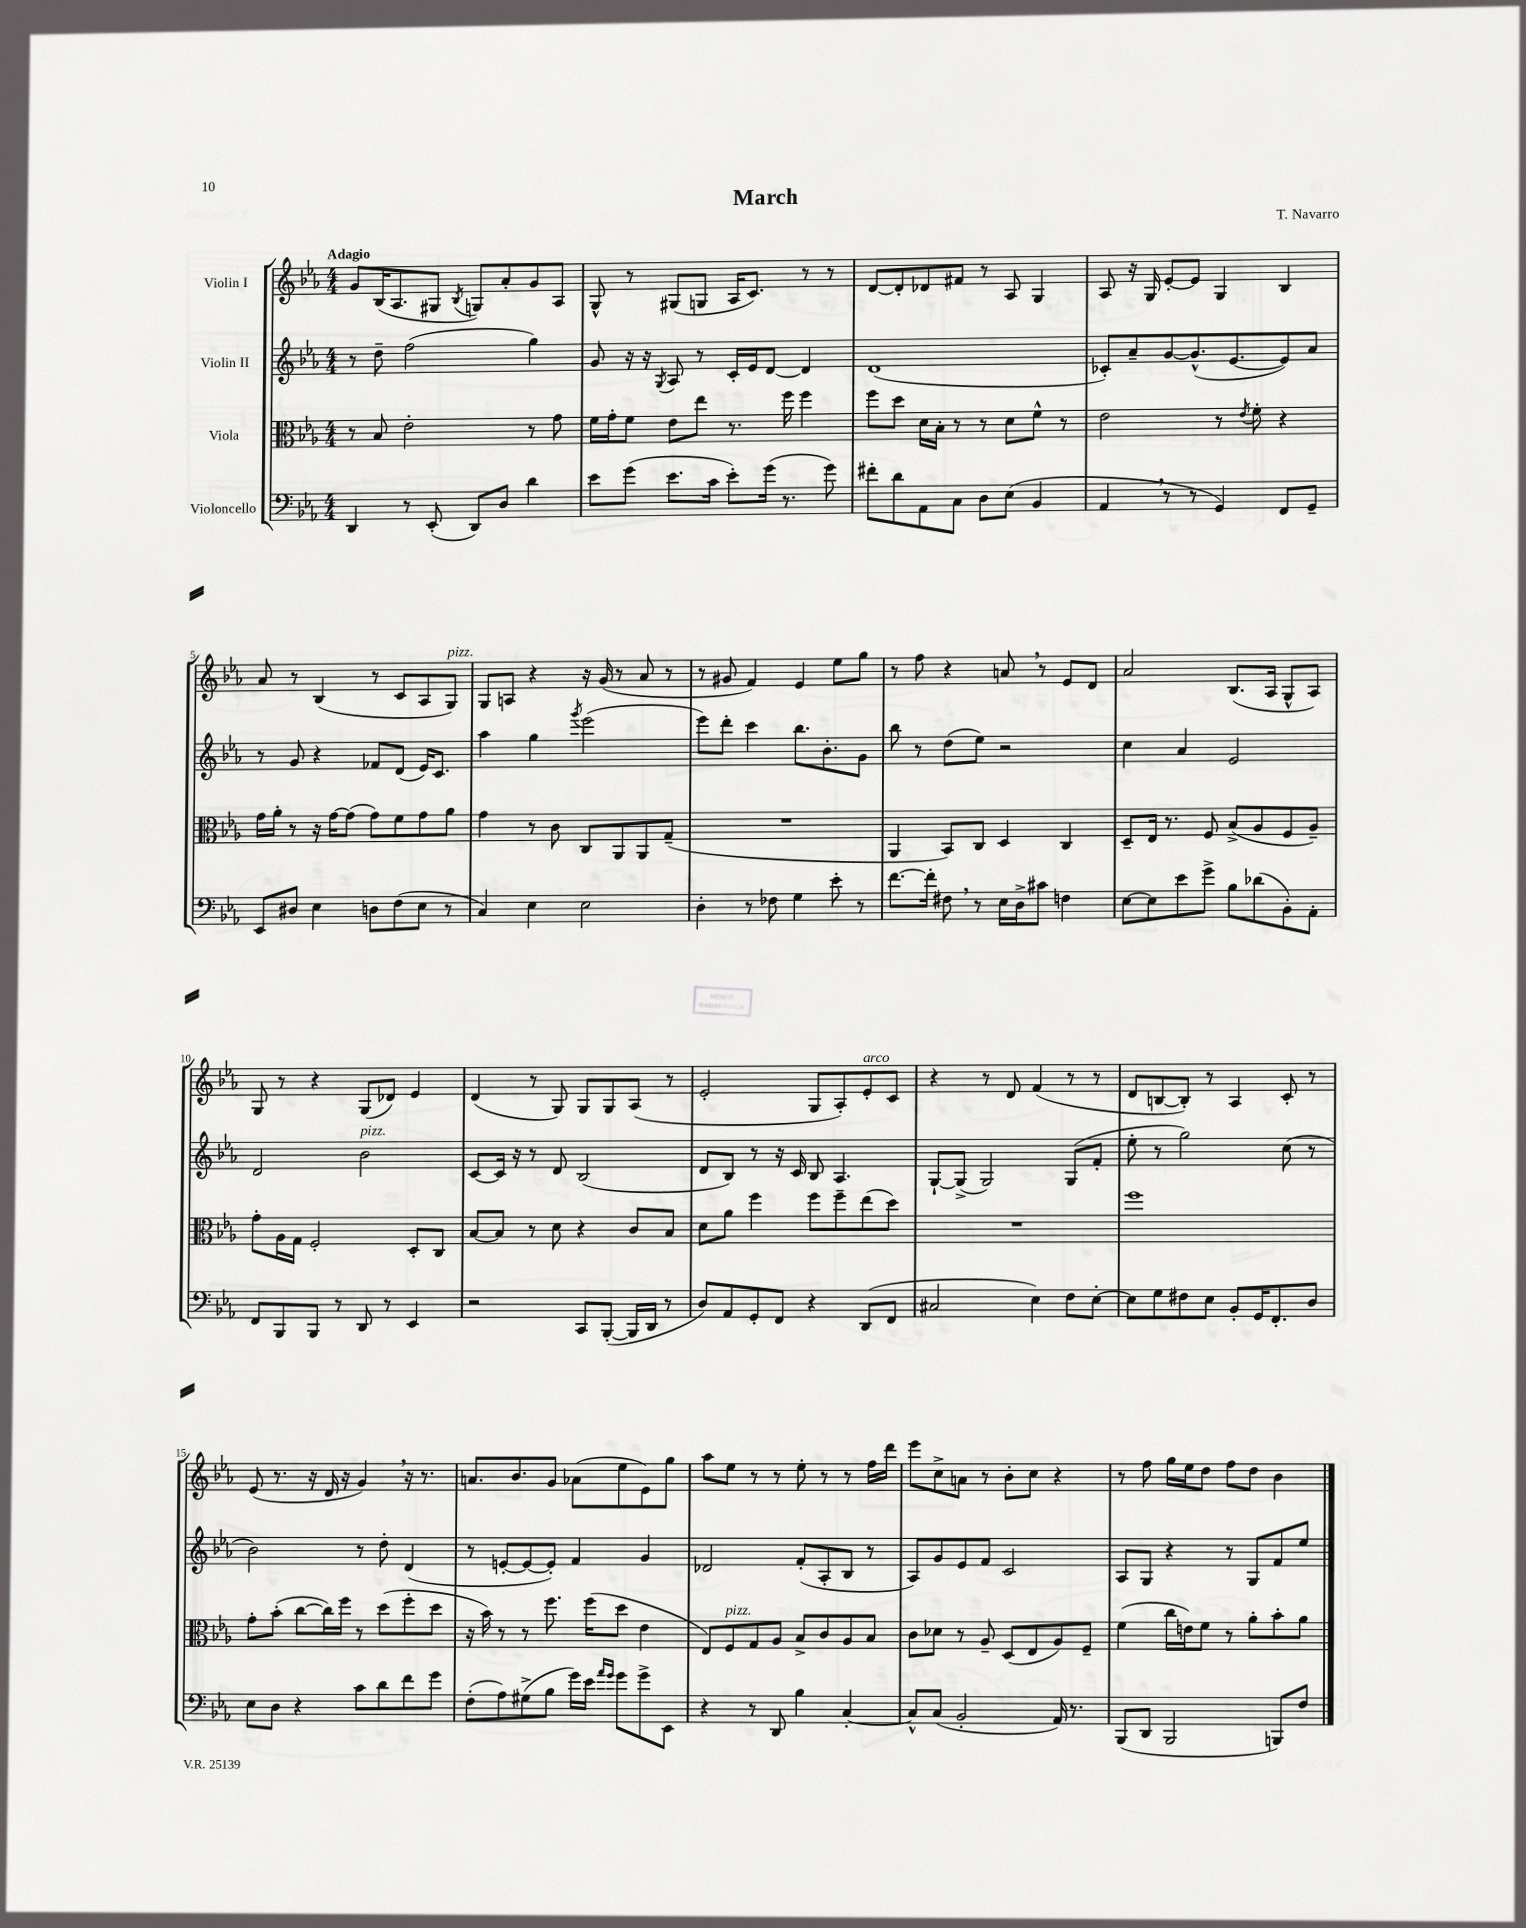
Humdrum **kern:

**kern	**kern	**kern	**kern
*part4	*part3	*part2	*part1
*staff4	*staff3	*staff2	*staff1
*I"Violoncello	*I"Viola	*I"Violin II	*I"Violin I
*clefF4	*clefC3	*clefG2	*clefG2
*k[b-e-a-]	*k[b-e-a-]	*k[b-e-a-]	*k[b-e-a-]
*M4/4	*M4/4	*M4/4	*M4/4
=1	=1	=1	=1
!	!	!	!LO:TX:a:B:t=Adagio
4DD/	8r	8r	8g/L
.	8B-/	8dd~\	(16B-/K
.	.	.	8.A-/
8r	2e-'\	(2ff\	.
(8EE-'/	.	.	8G#X/J
.	.	.	8qB-/
8DD/L)	.	.	8Gn/L)
8D/J	.	.	8a-'/
4d\	8r	4gg\)	8g/
.	8g\	.	8A-/J
=2	=2	=2	=2
8e-\L	16f\LL	8g/	8G^^/
.	16g'\J	.	.
(8g\J	8f\J	16r	8r
.	.	16r	.
.	.	8qG/	.
8.e-\L	8e-\L	8A-/	(8G#X/L
.	8ee-\J	8r	8Gn/J
16c\Jk	.	.	.
8e-'\L)	8.r	16c'/LL	16A-/KL
.	.	16e-/J	8.c/J)
(16g\Jk	.	[8d/J	.
8.r	16ff\	.	.
.	4ff\	4d/]	8r
8g\)	.	.	8r
=3	=3	=3	=3
8f#X'\L	8ff\L	(1d	[8d/L
8d\	8dd\J	.	8d'/]
8AA-\	16d\LL	.	8d-X/
.	16B-'\JJ	.	.
8C\J	8r	.	8f#X/J
8D\L	8r	.	8r
(8E-\J	8d\L	.	8A-/
4BB-/	8f^^\J	.	4G/
.	8r	.	.
=4	=4	=4	=4
4AA-,/	2e-\	8c-X'/L)	8A-/
.	.	8a-~/	16r
.	.	.	16G/
8r	.	[8g/	[8e-'/L
8r	.	(8.g^^/]	8e-/J]
4GG/)	8r	.	4G/
.	.	[8.e-/	.
.	8qe-/	.	.
.	8f'\	.	.
8FF/L	4r	8e-/])	4B-/
8GG~/J	.	8a-/J	.
!!LO:LB:g=z
=5	=5	=5	=5
8EE-/L	16g\LL	8r	8a-/
.	16a-'\JJ	.	.
8D#X/J	8r	8g/	8r
4E-\	16r	4r	(4B-/
.	[16g\KL	.	.
.	(8g\J]	.	.
8Dn\L	8g\L)	8f-X/L	8r
(8F\	8f\	(8d/J	8c/L
8E-\J	8g\	16e-/KL)	8A-/
.	.	8.c/J	.
!	!	!	!LO:TX:a:i:t=pizz.
8r	8a-\J	.	8G/J)
=6	=6	=6	=6
4C/)	4g\	4aa-\	8G/L
.	.	.	8An/J
4E-\	8r	4gg\	4r
.	8c\	.	.
.	.	8qggg/	.
2E-\	8C/L	(2eee-\	16r
.	.	.	(16g/
.	8AA-/	.	8r
.	8AA-/	.	8a-/
.	(8G~/J	.	8r
=7	=7	=7	=7
4D'\	1r	8eee-\L)	8r
.	.	8ddd'\J	8g#X/
8r	.	4ccc\	4f/)
8F-X\	.	.	.
4G\	.	8.bb-\L	4e-/
.	.	8.b-'\	.
8e-'\	.	.	8ee-\L
8r	.	8g\J	8gg\J
=8	=8	=8	=8
[8.f\L	4AA-/	8bb-\	8r
.	.	8r	8ff\
16f'\Jk]	.	.	.
8F#X,\	8BB-/L)	(8dd\L	4r
8r	8C/J	8ee-\J)	.
16E-\LL	4D/	2r	8an,/
16D^\J	.	.	.
8c#X\J	.	.	8r
4Fn\	4C/	.	8e-/L
.	.	.	8d/J
=9	=9	=9	=9
[8E-\L	8D~/L	4cc\	2a-/
8E-\]	16E-/Jk	.	.
.	8.r	.	.
8e-\	.	4a-/	.
8g^\J	8F/	.	.
8B-\L	(8B-^/L	2e-/	(8.B-/L
(8d-X\	8A-/	.	.
.	.	.	16A-/Jk
8BB-'\)	8F/	.	8G^^/L
8AA-'\J	8A-~/J)	.	8A-/J)
!!LO:LB:g=z
=10	=10	=10	=10
8FF/L	8g'\L	2d/	8G/
8BBB-/	16A-\L	.	8r
.	16G\JJ	.	.
8BBB-/J	2F'/	.	4r
8r	.	.	.
!	!	!LO:TX:a:i:t=pizz.	!
8DD/	.	2b-\	(8G/L
8r	.	.	8d-X/J)
4EE-/	8D'/L	.	4e-/
.	8C/J	.	.
=11	=11	=11	=11
2r	[8B-/L	[8c/L	(4d/
.	8B-/J]	16c/Jk]	.
.	.	16r	.
.	8r	8r	8r
.	8d\	8d/	8G/)
8CC/L	4r	(2B-/	8G/L
([8BBB-'/J	.	.	8G/
16BBB-/LL]	8c/L	.	(8A-/J
16DD/JJ	.	.	.
8r	8B-/J	.	8r
=12	=12	=12	=12
8D/L)	8d\L	8d/L	2e-'/
8AA-/	8a-\J	8B-/J)	.
8GG'/	4ff\	8r	.
8FF/J	.	16r	.
.	.	16c/	.
4r	8ff\L	8B-/	8G/L
.	8ff~\	4.A-/	8A-'/)
!	!	!	!LO:TX:a:i:t=arco
(8DD/L	(8ee-\	.	8e-'/
8FF/J	8dd\J)	.	8c/J
=13	=13	=13	=13
2C#X/	1r	[8G`/L	4r
.	.	(8G^/J]	.
.	.	2G/)	8r
.	.	.	8d/
4E-\)	.	.	(4f/
8F\L	.	(8G/L	8r
[8E-'\J	.	8f'/J	8r
=14	=14	=14	=14
8E-\L]	1ff	8ee-'\	8d/L
8G\	.	8r	[8Bn/
8F#X\	.	2gg\)	8B'/J])
8E-\J	.	.	8r
8BB-'/L	.	.	4A-/
16GG/K	.	.	.
8.FF'/	.	.	.
.	.	(8cc\	8c'/
8D/J	.	8r	8r
!!LO:LB:g=z
=15	=15	=15	=15
8E-\L	8g'\L	2b-\)	(8e-/
8D\J	(8b-'\J	.	8.r
4r	[8cc\L	.	.
.	.	.	16r
.	16cc\L])	.	16d/
.	16ff\JJ	.	16r
8c\L	8r	8r	4g,/)
8d\	(8dd\L	8dd'\	.
8f\	8ff'\	(4d/	16r
.	.	.	8.r
8g\J	8dd\J	.	.
=16	=16	=16	=16
(8F'\L	16r	8r	8.an/L
.	16b-\)	.	.
8A-\)	8r	[8en'/L	.
.	.	.	8.b-/
(8G#X^\	8r	8e/_	.
8B-\J	8.ff\	8e'/J])	8g/J
16g\LL)	.	4f/	(8a-X\L
16e-\JJ	(16ff\KL	.	.
16qqa-/LL	.	.	.
16qqg/JJ	.	.	.
8g\L	8dd\J	.	8ee-\
8g^\	4e-\	4g/	8e-\)
8EE-\J	.	.	8gg\J
=17	=17	=17	=17
4r	8E-/L)	2d-X/	8aa-\L
!	!LO:TX:a:i:t=pizz.	!	!
.	8F/	.	8ee-\J
8r	8G/	.	8r
8DD/	8A-/J	.	8r
4B-\	8B-^/L	(8f'/L	8ee-'\
.	8c/	8A-'/	8r
[4C'/	8A-/	8B-/J	8r
.	8B-/J	8r	16ff\LL
.	.	.	16ddd\JJ
=18	=18	=18	=18
8C^^/L]	8c\L	8A-/L)	8eee-\L
(8C/J	8d-X\J	8g/	8cc^\
2BB-'/	8r	8e-/	8an\J
.	8A-~/	8f/J	8r
.	(8D/L	2c/	8b-'\L
.	8E-/	.	8cc\J
16AA-/)	8A-/)	.	4r
8.r	.	.	.
.	8F~/J	.	.
=19	=19	=19	=19
(8BBB-/L	(4f\	8A-/L	8r
8DD/J	.	8G/J	8ff\
2BBB-/	16cc\LL	4r	16gg\LL
.	16en\J)	.	16ee-\J
.	8f\J	.	8dd\J
.	8r	8r	8ff\L
.	8a-'\L	8G/L	8dd\J
8BBBn/L)	8b-'\	8f/	4b-\
8F/J	8a-\J	8ee-/J	.
==	==	==	==
*-	*-	*-	*-
